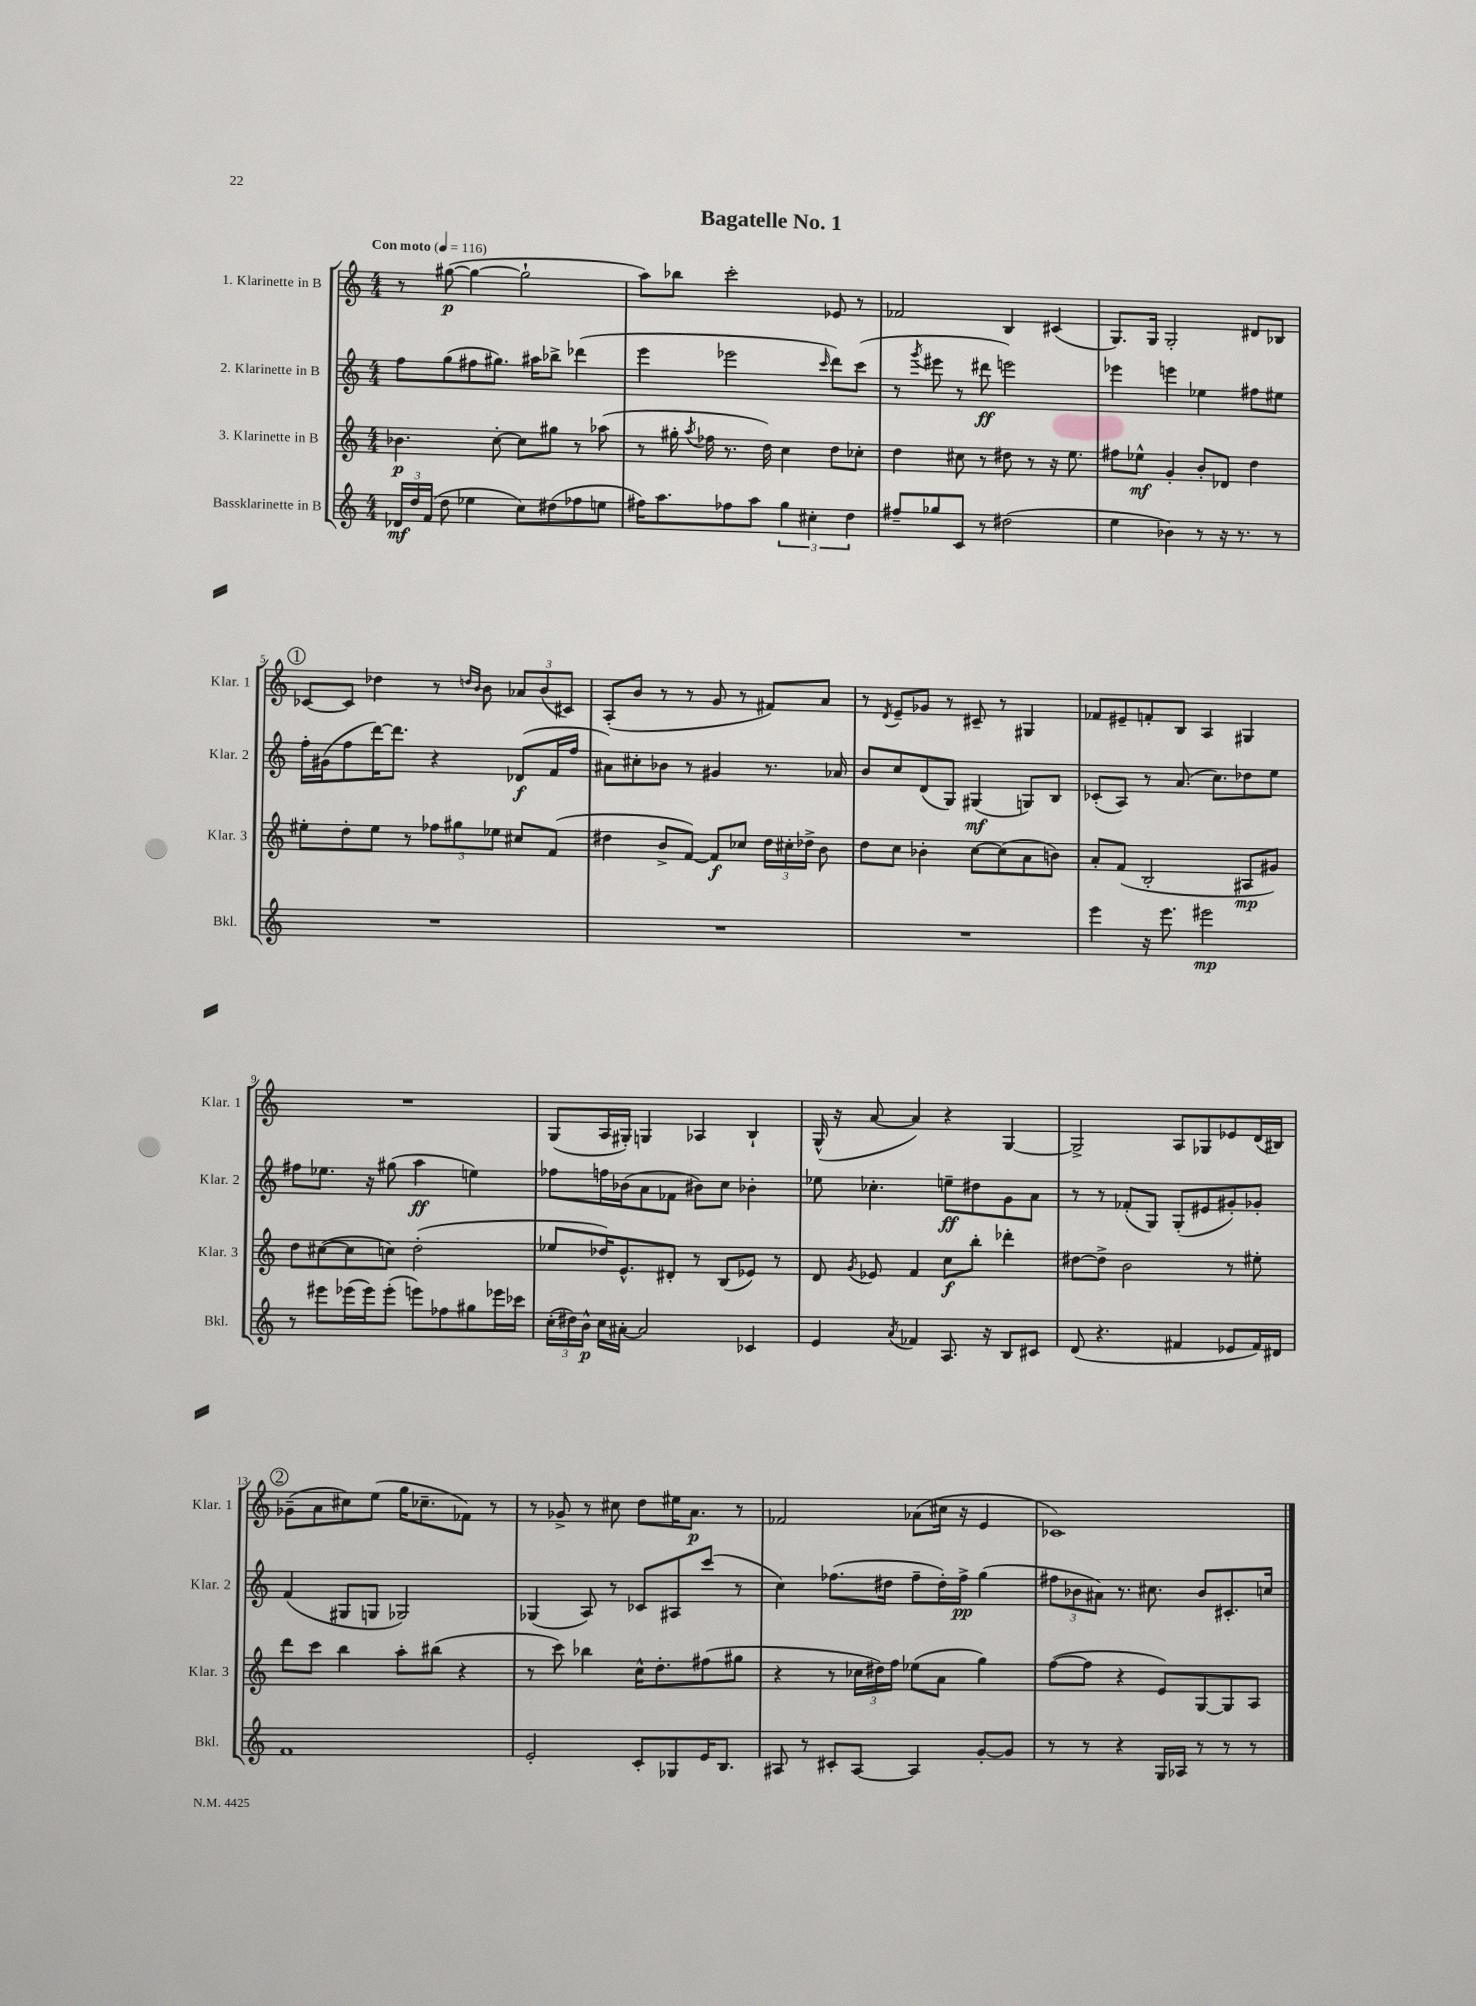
\header { title = "Bagatelle No. 1" }
<<
\new StaffGroup <<
\new Staff = "s0" \with { instrumentName = "1. Klarinette in B" shortInstrumentName = "Klar. 1" } {
    \clef treble \key c \major \numericTimeSignature \time 4/4 \tempo "Con moto" 4 = 116
    \autoBeamOff r8 gis''8~\p( gis''4~ gis''2-! |
    a''8[) bes''8] c'''2-. ees'8 r8 |
    fes'2 b4 cis'4( |
    g8.[) g16] g2-. dis'8[ bes8] |
    \mark \markup { \circle "1" } ces'8[~ ces'8] des''4 r8 \grace { d''16[ b'16] } b'8 \tuplet 3/2 { aes'8[ b'8( cis'8]) } |
    a8[-.( b'8] r8 r8 g'8 r8 fis'8[) a'8] |
    r8 \acciaccatura { d'8 } e'8[-- ges'8] r8 cis'8-- r8 gis4 |
    fes'8[ eis'8-- f'8-. b8] a4 gis4 |
    R1 |
    g8[( a16 gis16]-.) g4 aes4 b4-! |
    g16-^( r16 a'8~ a'4) r4 g4~ |
    g2-> a8[ ges8 ees'8 d'16( bis16]) |
    \mark \markup { \circle "2" } ges'8[--( a'8 cis''8) e''8]( g''16[ ces''8.-- fes'8]) r8 |
    r8 ges'8-> r8 cis''8 d''8[ eis''16 a'8.]\p r8 |
    fes'2 aes'8[( cis''16] r16 e'4 |
    ces'1) \bar "|." |
}
\new Staff = "s1" \with { instrumentName = "2. Klarinette in B" shortInstrumentName = "Klar. 2" } {
    \clef treble \key c \major \numericTimeSignature \time 4/4
    \autoBeamOff f''8[ g''8( fis''8 gis''8.]) ais''16[ bes''8]-> des'''4( |
    e'''4 ees'''2 \grace { c'''16 } d'''8[) c'''8]( |
    r8 \acciaccatura { g'''8 } eis'''8 r8 dis'''8\ff e'''2) |
    ees'''4 e'''4 ees''4 fis''8[ eis''8] |
    \mark \markup { \circle "1" } f''16[-. gis'16( f''8 d'''16~) d'''8.] r4 des'8[\f( f'16 f''16] |
    ais'8[) cis''8-. bes'8] r8 gis'4 r8. aes'16 |
    b'8[ c''8 d'8( g8]) gis4\mf( g8[) b8] |
    ces'8[-.( a8]) r8 a'8.( c''8.[) des''8 e''8] |
    fis''8[ ees''8.] r16 gis''8( a''4\ff e''4) |
    fes''8[ f''16 bes'16( a'8 fes'8] bis'8[) c''8] bes'4-. |
    ees''8 ces''4.-. e''8[--\ff dis''8 g'8 a'8] |
    r8 r8 fes'8[-.( g8]) g8[-.( eis'8 gis'8-.) ges'8]-. |
    \mark \markup { \circle "2" } f'4( gis8[ g8] ges2) |
    ges4( a8) r8 ces'8[ ais8 c'''8]( r8 |
    c''4) fes''8.[( dis''16] fes''8[-- dis''16-.) fes''16]->\pp g''4( |
    \tuplet 3/2 { fis''8[ bes'8 ais'8]) } r8. cis''8. bes'8[ cis'8.-. c''16] \bar "|." |
}
\new Staff = "s2" \with { instrumentName = "3. Klarinette in B" shortInstrumentName = "Klar. 3" } {
    \clef treble \key c \major \numericTimeSignature \time 4/4
    \autoBeamOff bes'4.\p c''8~-. c''8[ gis''8] r8 aes''8( |
    r8 gis''16-. \acciaccatura { a''8 } fes''16 r8. d''16) c''4 d''8[ ces''8]-. |
    d''4 cis''8 r8 dis''8 r8 r16 e''8. |
    fis''8[ ees''8]-^\mf g'4-. b'8[-. des'8] d''4 |
    \mark \markup { \circle "1" } eis''8[-. d''8-. eis''8] r8 \tuplet 3/2 { fes''8[ gis''8 ees''8] } cis''8[ f'8]( |
    dis''4 b'8[-> f'8]~) f'8[\f ces''8] \tuplet 3/2 { dis''16[ cis''16-. des''16]-> } b'8 |
    d''8[ c''8] bes'4-. c''8[~ c''8( a'8 b'8]) |
    a'8[-. f'8]( b2-. ais8[\mp gis'8]) |
    d''8[ cis''8~( cis''8 c''8]) d''2-.( |
    ees''8[ des''16) e'8.-^ dis'8]-. r8 b8[( ees'8]) r8 |
    d'8 \acciaccatura { g'8 } ees'8 f'4 c''8[\f b''8]-. des'''4-. |
    dis''8[~ dis''8]-> b'2 r8 eis''8-. |
    \mark \markup { \circle "2" } d'''8[ c'''8] b''4 a''8[-. bis''8]( r4 |
    r8 c'''8) bes''4 c''16[-^ d''8.-. fis''8( gis''8] |
    r4 r8 \tuplet 3/2 { ces''16[ dis''16) f''16] } ees''8[( a'8] g''4) |
    f''8[~( f''8] r4 e'8[) g8~ g8 a8] \bar "|." |
}
\new Staff = "s3" \with { instrumentName = "Bassklarinette in B" shortInstrumentName = "Bkl." } {
    \clef treble \key c \major \numericTimeSignature \time 4/4
    \autoBeamOff \tuplet 3/2 { des'16[\mf d''16 f'16]( } d''8 ees''4 c''8[) dis''8( fes''8 e''8] |
    fis''16[) a''8. fes''8 a''8] \tuplet 3/2 { g''4 cis''4-. d''4 } |
    fis''8[-- ges''8 c'8] r8 dis''2( |
    e''4 bes'4) r8 r16 r8. r8 |
    \mark \markup { \circle "1" } R1 |
    R1 |
    R1 |
    e'''4 r16 e'''8. eis'''2\mp |
    r8 eis'''8[ ees'''16( ees'''16) ees'''8]-.( e'''8[) fes''8 gis''8 ees'''16 ces'''16] |
    \tuplet 3/2 { c''16[-.( dis''16) b'16]-^\p } c''16[ ais'16]~-. ais'2 ces'4 |
    e'4 \acciaccatura { a'8 } fes'4 a8. r16 b8[ cis'8] |
    d'8( r4. fis'4 ees'8[ fis'16) dis'16] |
    \mark \markup { \circle "2" } f'1 |
    e'2-. c'8[-. ges8 e'16 b8.] |
    ais8 r8 cis'8[-. ais8]~ ais4 g'8[~-. g'8] |
    r8 r8 r4 g16[ aes16] r8 r8 r8 \bar "|." |
}
>>
>>
